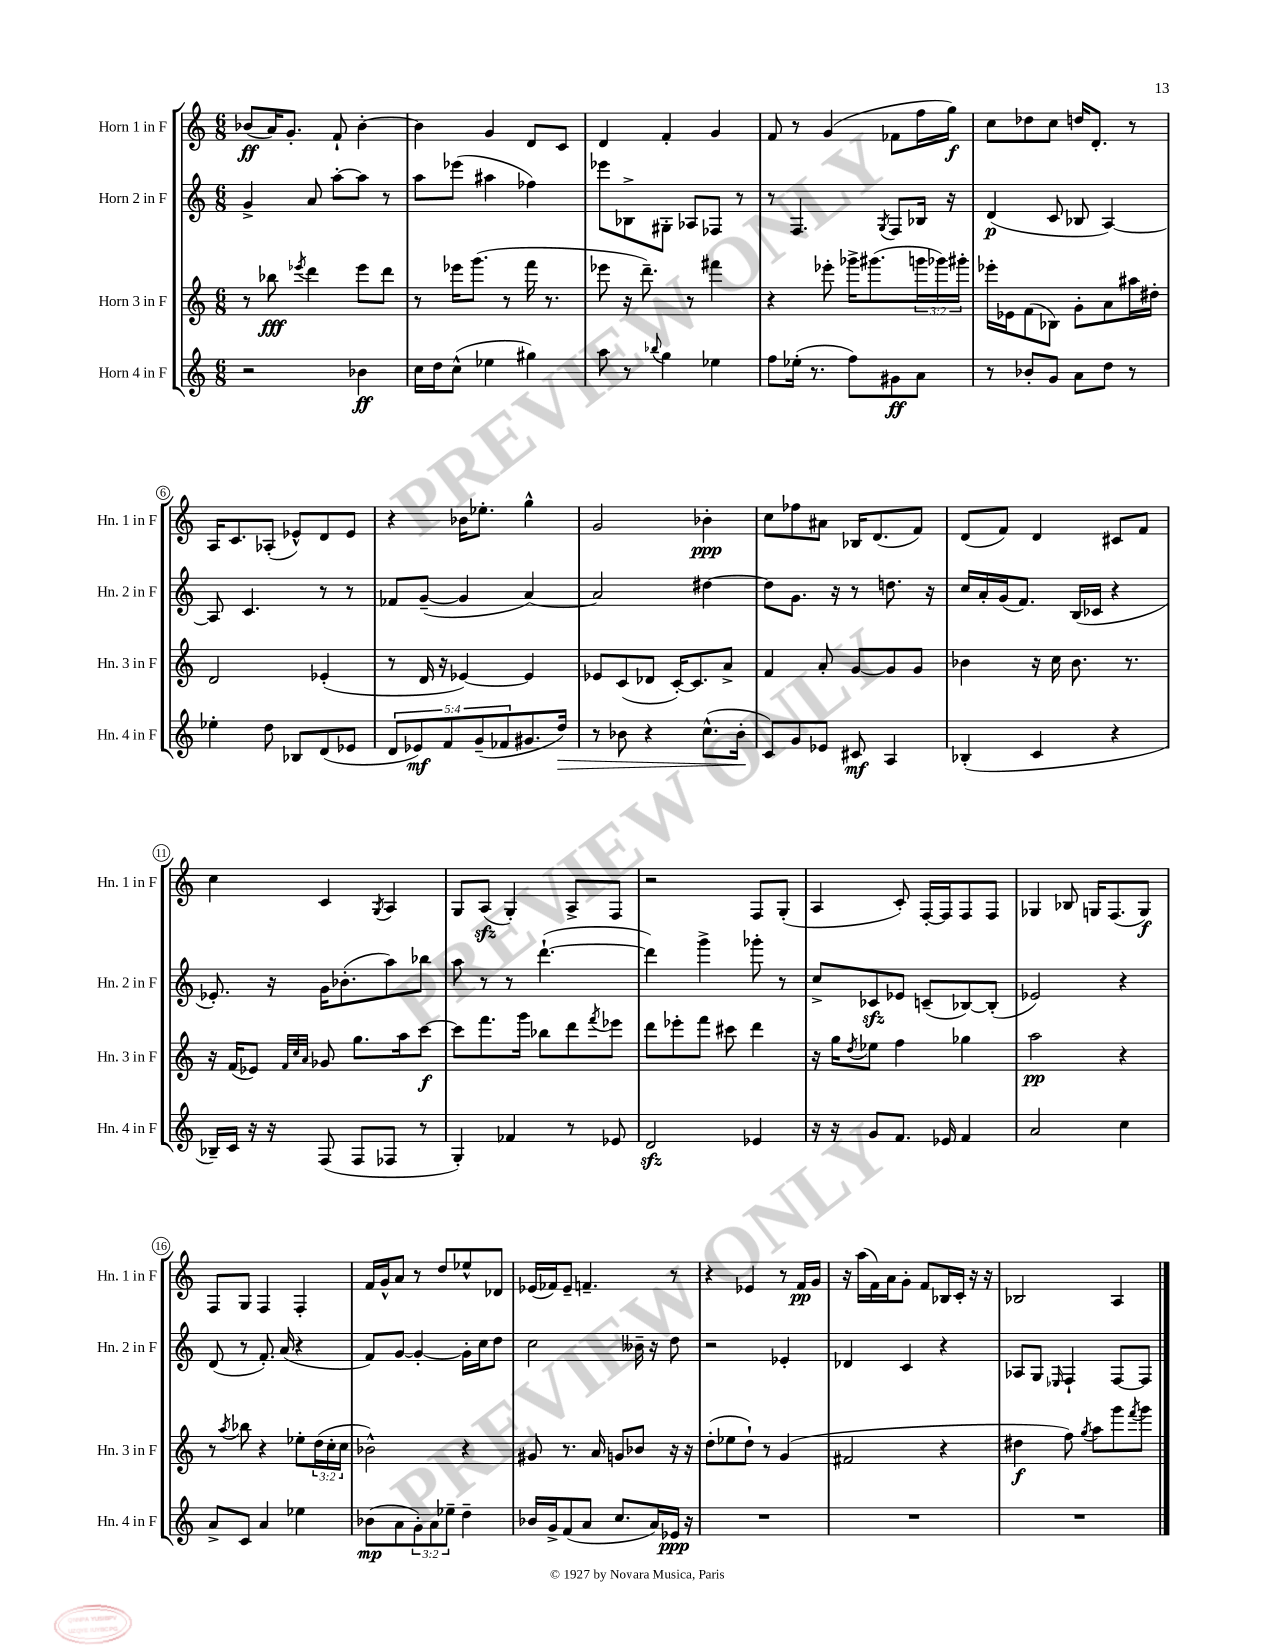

**kern	**dynam	**kern	**dynam	**kern	**dynam	**kern	**dynam
*part4	*part4	*part3	*part3	*part2	*part2	*part1	*part1
*staff4	*staff4	*staff3	*staff3	*staff2	*staff2	*staff1	*staff1
*I"Horn 4 in F	*	*I"Horn 3 in F	*	*I"Horn 2 in F	*	*I"Horn 1 in F	*
*I'Hn. 4 in F	*	*I'Hn. 3 in F	*	*I'Hn. 2 in F	*	*I'Hn. 1 in F	*
*clefG2	*	*clefG2	*	*clefG2	*	*clefG2	*
*k[]	*	*k[]	*	*k[]	*	*k[]	*
*M6/8	*	*M6/8	*	*M6/8	*	*M6/8	*
=1	=1	=1	=1	=1	=1	=1	=1
2r	.	8r	.	4g^/	.	(8b-X/L	ff
.	.	8bb-X\	fff	.	.	16a/K)	.
.	.	.	.	.	.	8.g'/J	.
.	.	8qeee-X/	.	.	.	.	.
.	.	4ddd\	.	8a/	.	.	.
.	.	.	.	[8aa'\L	.	8f`/	.
4b-X\	ff	8eee-\L	.	8aa\J]	.	[4b-'\	.
.	.	8ddd\J	.	8r	.	.	.
=2	=2	=2	=2	=2	=2	=2	=2
16cc\LL	.	8r	.	8aa\L	.	4b-\]	.
16dd\J	.	.	.	.	.	.	.
(8cc^^\J	.	16eee-X\KL	.	(8eee-X\J	.	.	.
.	.	(8.ggg\J	.	.	.	.	.
4ee-X\	.	.	.	4aa#X\	.	4g/	.
.	.	8r	.	.	.	.	.
4gg#X\)	.	16fff\	.	4ff-X\)	.	8d/L	.
.	.	8.r	.	.	.	.	.
.	.	.	.	.	.	8c/J	.
=3	=3	=3	=3	=3	=3	=3	=3
8aa\	.	8eee-X\	.	8eee-X\L	.	4d/	.
8r	.	16r	.	8B-X^\	.	.	.
.	.	8.ddd~\)	.	.	.	.	.
8qqbb-X/	.	.	.	.	.	.	.
4gg\	.	.	.	8G#X'\J	.	4f'/	.
.	.	8r	.	8A-X/L	.	.	.
4ee-X\	.	4fff#X\	.	8F-X/J	.	4g/	.
.	.	.	.	8r	.	.	.
=4	=4	=4	=4	=4	=4	=4	=4
8ff\L	.	4r	.	8r	.	8f/	.
(16ee-X'\Jk	.	.	.	4.F/	.	8r	.
8.r	.	.	.	.	.	.	.
.	.	8eee-X'\	.	.	.	(4g/	.
8ff\L)	.	16ggg-X^\KL	.	.	.	.	.
.	.	(8.ggg#X\	.	.	.	.	.
.	.	.	.	8qG/	.	.	.
8g#X\	ff	.	.	8F/L	.	8f-X\L	.
8a\J	.	24gggn\L	.	16B-X/Jk	.	16ff\L	.
.	.	24ggg-X\)	.	.	.	.	.
.	.	.	.	16r	.	16gg\JJ)	f
.	.	24ggg#X'\JJ	.	.	.	.	.
=5	=5	=5	=5	=5	=5	=5	=5
8r	.	16eee-X'\LL	.	(4d/	p	8cc\L	.
.	.	16e-X\J	.	.	.	.	.
8b-X'/L	.	(8f\	.	.	.	8dd-X\	.
8g/J	.	8B-X\J)	.	8c/	.	8cc\J	.
8a\L	.	8g'\L	.	8B-X/	.	16ddn/KL	.
.	.	.	.	.	.	8.d'/J	.
8dd\J	.	8a\	.	[4A/)	.	.	.
8r	.	16aa#X\L	.	.	.	8r	.
.	.	16dd#X'\JJ	.	.	.	.	.
!!LO:LB:g=z
=6	=6	=6	=6	=6	=6	=6	=6
4ee-X'\	.	2d/	.	8A/]	.	16A/KL	.
.	.	.	.	.	.	8.c/	.
.	.	.	.	4.c/	.	.	.
8dd\	.	.	.	.	.	(8A-X'/J	.
8B-X/L	.	.	.	.	.	8e-X^^/L)	.
(8d/	.	(4e-X'/	.	8r	.	8d/	.
8e-X/J	.	.	.	8r	.	8e-/J	.
=7	=7	=7	=7	=7	=7	=7	=7
10d/L	.	8r	.	8f-X/L	.	4r	.
10e-X/)	mf	.	.	.	.	.	.
.	.	16d/	.	([8g~/J	.	.	.
.	.	16r	.	.	.	.	.
10f/	.	.	.	.	.	.	.
.	.	[4e-X/)	.	4g/]	.	16b-X\KL	.
(10g~/	.	.	.	.	.	.	.
.	.	.	.	.	.	8.ee-X'\J	.
10f-X/	.	.	.	.	.	.	.
8.g#X/	.	4e-/]	.	[4a/)	.	4gg^^\	.
!	!LO:HP:b	!	!	!	!	!	!
16dd/Jk)	>	.	.	.	.	.	.
=8	=8	=8	=8	=8	=8	=8	=8
8r	.	8e-X/L	.	2a/]	.	2g/	.
8b-X\	.	(8c/	.	.	.	.	.
4r	.	8d-X/J	.	.	.	.	.
.	.	[16c'/KL)	.	.	.	.	.
.	.	8.c/]	.	.	.	.	.
(8.cc^^\L	.	.	.	[4dd#X\	.	4b-X'\	ppp
.	.	8a^/J	.	.	.	.	.
16b-'\Jk	.	.	.	.	.	.	.
.	]	.	.	.	.	.	.
=9	=9	=9	=9	=9	=9	=9	=9
8c/L)	.	4f/	.	8dd#\L]	.	8cc\L	.
8g/	.	.	.	8.g\J	.	8ff-X\	.
8e-X/J	.	8a'/	.	.	.	8a#X\J	.
.	.	.	.	16r	.	.	.
8c#X/	mf	[8g/L	.	8r	.	16B-X/KL	.
.	.	.	.	.	.	(8.d/	.
4A/	.	8g/]	.	8.ddn\	.	.	.
.	.	8g/J	.	.	.	8f/J)	.
.	.	.	.	16r	.	.	.
=10	=10	=10	=10	=10	=10	=10	=10
(4B-X'/	.	4b-X\	.	16cc/LL	.	(8d/L	.
.	.	.	.	16a'/	.	.	.
.	.	.	.	(16g/J	.	8f/J)	.
.	.	.	.	8.f/J)	.	.	.
4c/	.	16r	.	.	.	4d/	.
.	.	16cc\	.	.	.	.	.
.	.	8.b-\	.	(16B/LL	.	.	.
.	.	.	.	16c-X/JJ	.	.	.
4r	.	.	.	4r	.	8c#X/L	.
.	.	8.r	.	.	.	.	.
.	.	.	.	.	.	8f/J	.
!!LO:LB:g=z
=11	=11	=11	=11	=11	=11	=11	=11
16B-X~/LL)	.	16r	.	8.e-X'/)	.	4cc\	.
16c/JJ	.	(16f/KL	.	.	.	.	.
16r	.	8e-X/J)	.	.	.	.	.
16r	.	.	.	16r	.	.	.
.	.	32qqf/LLL	.	.	.	.	.
.	.	32qqcc/	.	.	.	.	.
.	.	32qqa/JJJ	.	.	.	.	.
(8F/	.	8g-X/	.	16g\KL	.	4c/	.
.	.	.	.	(8.b-X'\	.	.	.
8F/L	.	8.gg\L	.	.	.	.	.
.	.	.	.	.	.	8qG/	.
8F-X/J	.	.	.	8aa\)	.	4A/	.
.	.	16aa\k	.	.	.	.	.
8r	.	[8ccc\J	f	8bb-X\J	.	.	.
=12	=12	=12	=12	=12	=12	=12	=12
4G'/)	.	8ccc\L]	.	8aa\	.	8G/L	.
.	.	8.fff\	.	8r	.	(8Azz/J	.
4f-X/	.	.	.	8r	.	4G'/)	.
.	.	16ggg\Jk	.	.	.	.	.
.	.	8bb-X\L	.	([4.ddd`\	.	.	.
8r	.	8ddd\	.	.	.	8A^/L	.
.	.	8qfff/	.	.	.	.	.
8e-X/	.	8eee-X\J	.	.	.	8F/J	.
=13	=13	=13	=13	=13	=13	=13	=13
2dzz/	.	8ddd\L	.	4ddd\])	.	2r	.
.	.	8eee-X'\	.	.	.	.	.
.	.	8fff\J	.	4ggg^\	.	.	.
.	.	8ccc#X\	.	.	.	.	.
4e-X/	.	4ddd\	.	8ggg-X'\	.	8F/L	.
.	.	.	.	8r	.	(8G'/J	.
=14	=14	=14	=14	=14	=14	=14	=14
16r	.	16r	.	8cc^/L	.	4A/	.
16r	.	16gg\KL	.	.	.	.	.
.	.	8qdd/	.	.	.	.	.
8g/L	.	8ee-X\J	.	8c-Xzz/	.	.	.
8.f/J	.	4ff\	.	8e-X/J	.	8c'/)	.
.	.	.	.	(8cn~/L	.	[16F'/LL	.
16e-X/	.	.	.	.	.	16F/J]	.
4f/	.	4gg-X\	.	[8B-X/)	.	8F/	.
.	.	.	.	(8B-'/J]	.	8F/J	.
=15	=15	=15	=15	=15	=15	=15	=15
2a/	.	2aa\	pp	2e-X/)	.	4G-X/	.
.	.	.	.	.	.	8B-X/	.
.	.	.	.	.	.	16Gn/KL	.
.	.	.	.	.	.	(8.F/	.
4cc\	.	4r	.	4r	.	.	.
.	.	.	.	.	.	8G/J)	f
!!LO:LB:g=z
=16	=16	=16	=16	=16	=16	=16	=16
8a^/L	.	8r	.	(8d/	.	8F/L	.
.	.	8qaa/	.	.	.	.	.
8c/J	.	8bb-X\	.	8r	.	8G/J	.
4a/	.	4r	.	8.f'/)	.	4F/	.
.	.	.	.	(16a/	.	.	.
4ee-X\	.	8ee-X'\L	.	4r	.	4F'/	.
.	.	(24dd\L	.	.	.	.	.
.	.	24cc'\	.	.	.	.	.
.	.	24cc\JJ	.	.	.	.	.
=17	=17	=17	=17	=17	=17	=17	=17
(8b-X\L	mp	2b-X^^\)	.	8f/L)	.	16f/LL	.
.	.	.	.	.	.	16g^^/J	.
8a\	.	.	.	[8g/J	.	8a/J	.
12g'\)	.	.	.	4g'/_	.	8r	.
12a\	.	.	.	.	.	.	.
.	.	.	.	.	.	8dd/L	.
12ee-X~\J	.	.	.	.	.	.	.
4dd~\	.	4r	.	16g'\LL]	.	8ee-X^^/	.
.	.	.	.	16cc\J	.	.	.
.	.	.	.	8dd\J	.	8d-X/J	.
=18	=18	=18	=18	=18	=18	=18	=18
16b-X/LL	.	8g#X/	.	2cc\	.	(16e-X/LL	.
16g^/J	.	.	.	.	.	16f-X/J)	.
(8f/	.	8.r	.	.	.	8e-~/J	.
8a/J	.	.	.	.	.	4.fn~/	.
.	.	16a/	.	.	.	.	.
8.cc/L	.	8gn/L	.	.	.	.	.
.	.	8b-X/J	.	16b--X~\	.	.	.
16a/L)	.	.	.	16r	.	.	.
16e-X/JJ	ppp	16r	.	8dd\	.	8r	.
16r	.	16r	.	.	.	.	.
=19	=19	=19	=19	=19	=19	=19	=19
2.r	.	(8dd'\L	.	2r	.	4r	.
.	.	8ee-X\	.	.	.	.	.
.	.	8dd`\J)	.	.	.	4e-X/	.
.	.	8r	.	.	.	.	.
.	.	(4g/	.	4e-X'/	.	8r	.
.	.	.	.	.	.	16f/LL	pp
.	.	.	.	.	.	16g/JJ	.
=20	=20	=20	=20	=20	=20	=20	=20
2.r	.	2f#X/	.	4d-X/	.	16r	.
.	.	.	.	.	.	(16aa\LL	.
.	.	.	.	.	.	16f\)	.
.	.	.	.	.	.	16a\J	.
.	.	.	.	4c/	.	8g'\J	.
.	.	.	.	.	.	8f/L	.
.	.	4r	.	4r	.	16B-X/L	.
.	.	.	.	.	.	16c'/JJ	.
.	.	.	.	.	.	16r	.
.	.	.	.	.	.	16r	.
=21	=21	=21	=21	=21	=21	=21	=21
2.r	.	4dd#X\	f	8A-X/L	.	2B-X/	.
.	.	.	.	8G/J	.	.	.
.	.	.	.	16qqE-X/	.	.	.
.	.	8ff\)	.	4F`/	.	.	.
.	.	8qgg/	.	.	.	.	.
.	.	8aa\L	.	.	.	.	.
.	.	8ggg\	.	[8F/L	.	4A/	.
.	.	8qfff/	.	.	.	.	.
.	.	8ggg\J	.	8F/J]	.	.	.
==	==	==	==	==	==	==	==
*-	*-	*-	*-	*-	*-	*-	*-
